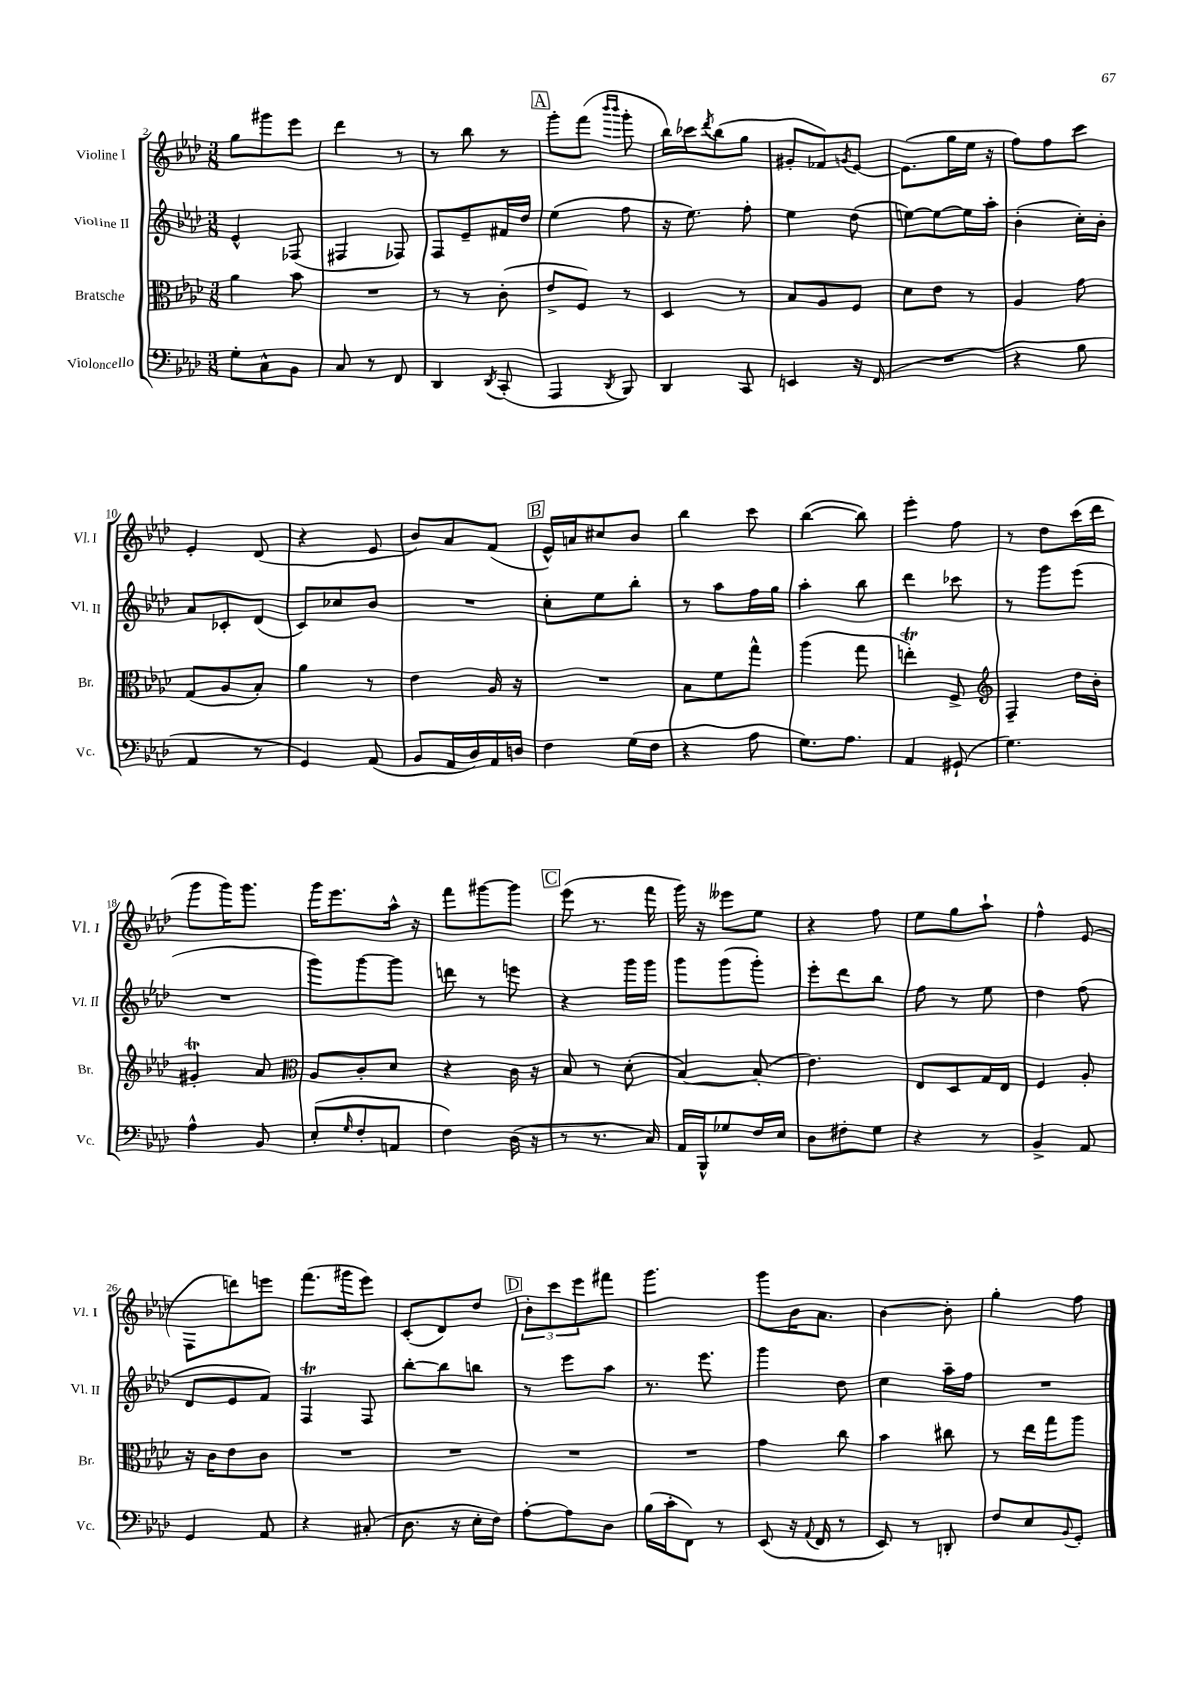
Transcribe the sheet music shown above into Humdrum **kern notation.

**kern	**kern	**kern	**kern
*staff4	*staff3	*staff2	*staff1
*clefF4	*clefC3	*clefG2	*clefG2
*k[b-e-a-d-]	*k[b-e-a-d-]	*k[b-e-a-d-]	*k[b-e-a-d-]
*M3/8	*M3/8	*M3/8	*M3/8
8G'	4a-	4e-^^	8gg
8C^^	.	.	8ggg#
8BB-	8b-	(8F-	8eee-
=	=	=	=
8C	4.r	4F#	4ddd-
8r	.	.	.
8FF	.	8F-)	8r
=	=	=	=
4DD-	8r	8F	8r
.	8r	8e-~	8bb-
8qDD-	.	.	.
(8CC'	(8c'	16f#	8r
.	.	16dd-	.
=	=	=	=
4AAA-	8e-^	(4ee-	8ggg'
.	8F)	.	(8fff
.	.	.	16qqbbb-
8qDD-	.	.	16qqbbb-
8BBB-)	8r	8ff	8ggg'
=	=	=	=
4DD-	4D-	16r	16bb-)
.	.	8.ee-)	16ccc-
.	.	.	8qddd-
.	.	.	(8bb-
8CC	8r	8ff'	8gg
=	=	=	=
4EE	8B-	4ee-	8g#'
.	8A-	.	8f-)
.	.	.	8qg
16r	8F	(8dd-	[8e-
(16FF	.	.	.
=	=	=	=
4.r	8d-	[8ee)	(8.e-]
.	8e-	8ee_	.
.	.	.	16gg
.	8r	16ee]	16ee-
.	.	16aa-'	16r
=	=	=	=
4r	4A-	(4b-'	8ff)
.	.	.	8ff
8B-	8g	16cc')	8ccc
.	.	16b-'	.
=	=	=	=
4AA-	(8G	8a-	4e-'
.	8A-	8c-'	.
8r	8B-')	(8d-	(8d-
=	=	=	=
4GG)	4a-	8c)	4r
.	.	8cc-	.
(8AA-	8r	8b-	8e-
=	=	=	=
8BB-	4e-	4.r	8b-)
16AA-	.	.	8a-
16D-)	.	.	.
16AA-	16A-	.	(8f
16D	16r	.	.
=	=	=	=
4F	4.r	8cc'	16e-^^)
.	.	.	16a
.	.	8ee-	8cc#
(16G	.	8bb-'	8b-
16F	.	.	.
=	=	=	=
4r	8B-	8r	4bb-
.	8f	8aa-	.
8A-	8gg^^	16ff	8ccc
.	.	16gg	.
=	=	=	=
8.G)	(4aa-	4aa-'	([4bb-
8.A-	.	.	.
.	8gg	8bb-	8bb-])
=	=	=	=
4AA-	4ee')	4ddd-	4eee-'
(8GG#`	8F^	8ccc-	8ff
=	=	=	=
*	*clefG2	*	*
4.G)	4F~	8r	8r
.	.	8ggg	8dd-
.	16dd-	(8eee-	(16ccc
.	16b-'	.	16ddd-
=	=	=	=
4A-^^	4g#'	4.r	8ggg
.	.	.	16ggg)
.	.	.	8.ggg
8BB-	8a-	.	.
=	=	=	=
*	*clefC3	*	*
(8E-'	8A-	8ggg)	16ggg
.	.	.	8.eee-
16qqG	.	.	.
8F'	8c'	[8ggg	.
8AA	8d-	8ggg]	16aa-^^
.	.	.	16r
=	=	=	=
4F)	4r	8ddd	8fff
.	.	8r	[8ggg#
(16D-	16c	8eee	8ggg#]
16r	16r	.	.
=	=	=	=
8r	8B-	4r	(8eee-
8.r	8r	.	8.r
.	(8d-'	16ggg	.
16C)	.	16ggg	16fff
=	=	=	=
16AA-	[4B-)	8ggg	16ggg)
16BBB-^^	.	.	16r
8G-	.	(8ggg	8eee--
16F	(8B-']	8ggg')	8ee-
16E-	.	.	.
=	=	=	=
8D-	4.e-)	8eee-'	4r
8F#'	.	8ddd-	.
8G	.	8bb-	8ff
=	=	=	=
4r	8E-	8ff	8ee-
.	8D-	8r	8gg
8r	16G	8ee-	8aa-`
.	16E-	.	.
=	=	=	=
4BB-^	4F	4dd-	4ff^^
8AA-	8A-'	(8ff	(8e-
=	=	=	=
4GG	16r	8d-	8F
.	16c	.	.
.	8e-	8e-	8ddd)
8AA-	8c	8f)	8eee
=	=	=	=
4r	4.r	4F	(8.fff
.	.	.	16ggg#
(8C#'	.	8F	8eee-)
=	=	=	=
8.D-	4.r	[8bb-'	(8c'
.	.	8bb-]	8d-)
16r	.	.	.
16E-'	.	8bb	8dd-
16F)	.	.	.
=	=	=	=
[8A-'	4.r	8r	12b-'
.	.	.	12ccc
8A-]	.	8eee-	.
.	.	.	12eee-
8D-	.	8aa-	8fff#
=	=	=	=
(16B-	4.r	8.r	4.ggg
16c'	.	.	.
8FF)	.	.	.
.	.	8.eee-	.
8r	.	.	.
=	=	=	=
(8EE-	4g	4ggg	8ggg
16r	.	.	16b-
8qqAA-	.	.	.
16FF	.	.	8.a-
8r	8cc	8dd-	.
=	=	=	=
8EE-)	4b-	4cc	[4b-
8r	.	.	.
8DD'	8cc#	16aa-~	8b-']
.	.	16ff	.
=	=	=	=
8F	8r	4.r	4gg'
8E-	16ee-	.	.
.	16gg	.	.
8qqBB-	.	.	.
8GG'	8aa-	.	8ff
==	==	==	==
*-	*-	*-	*-
